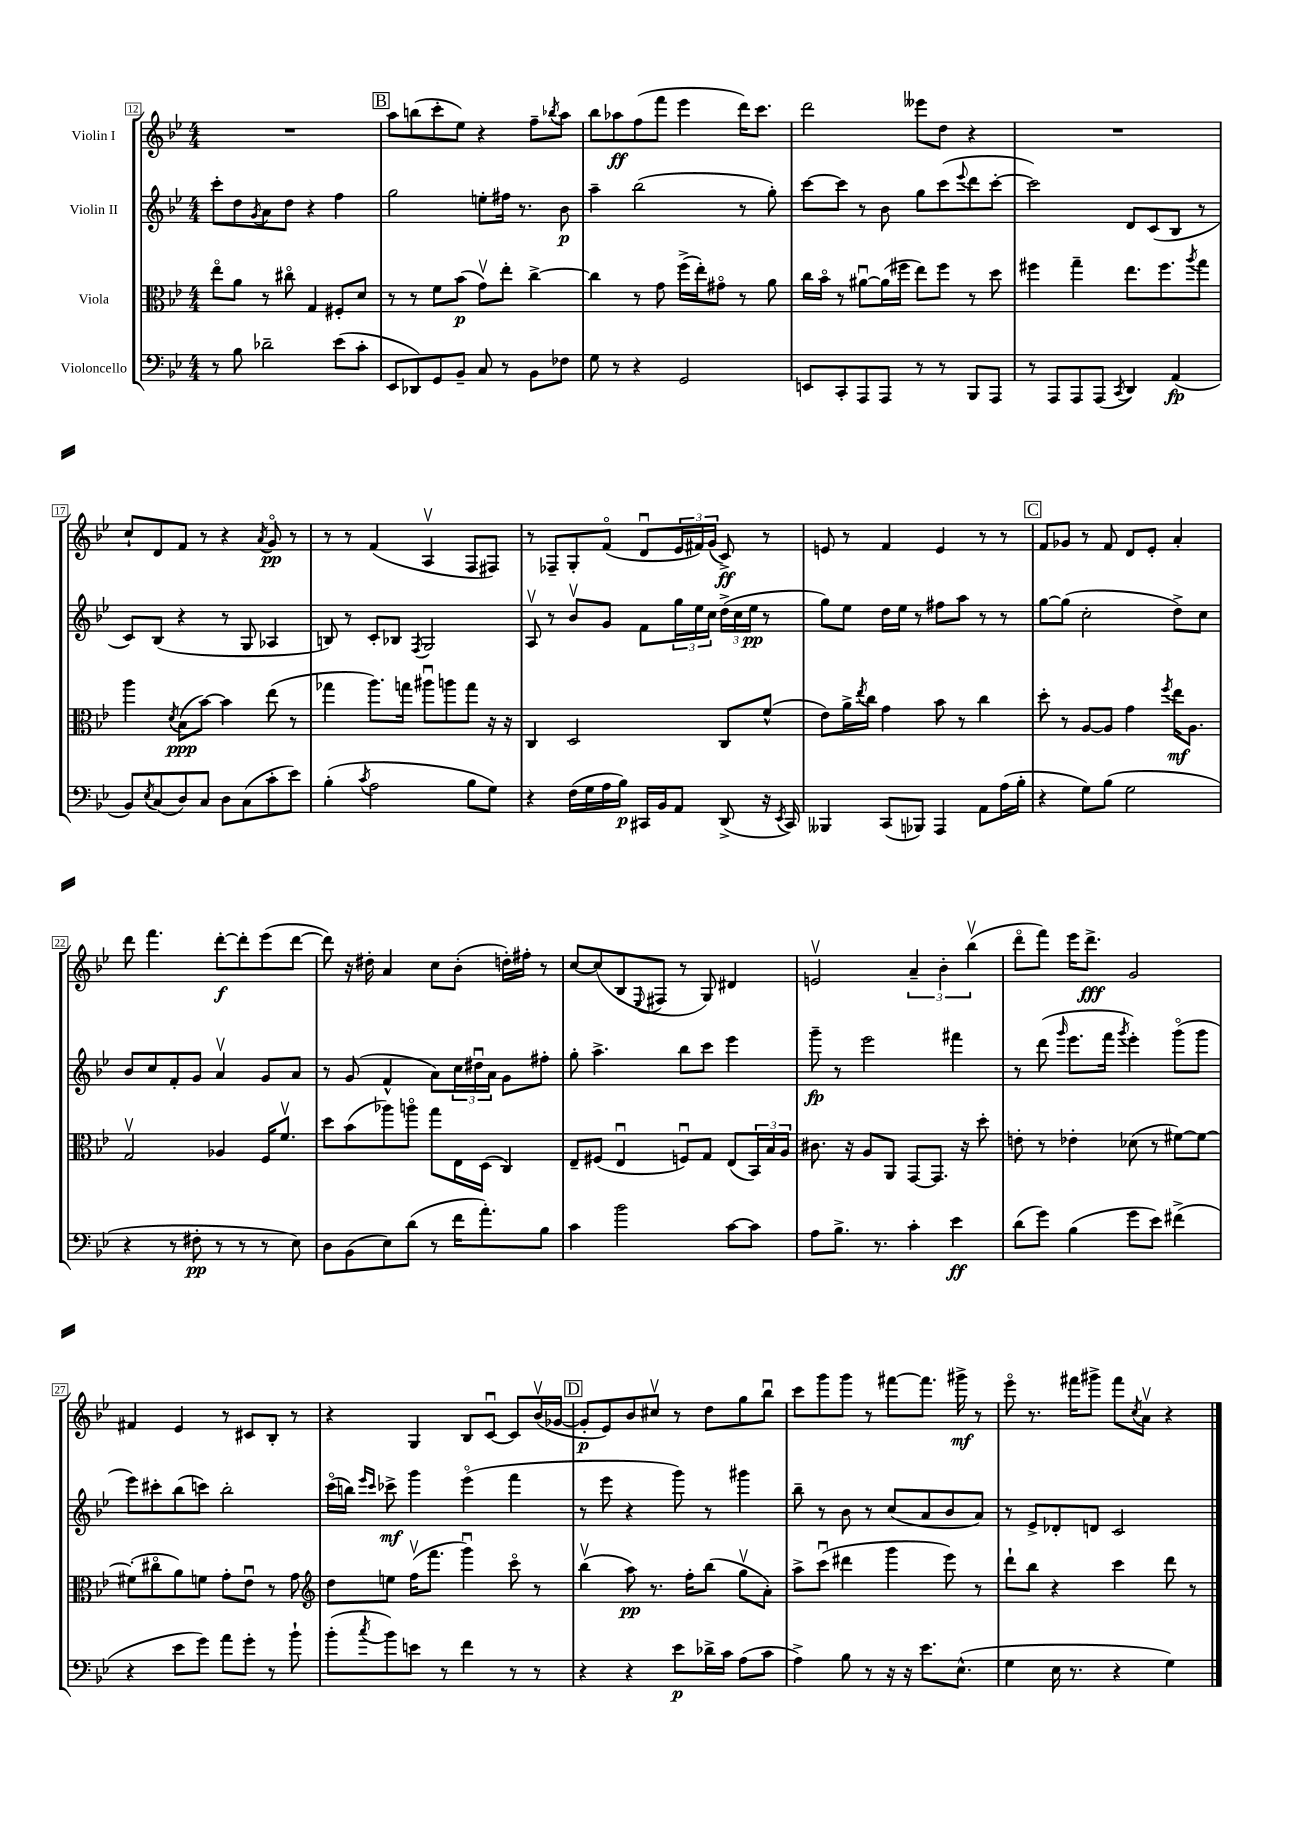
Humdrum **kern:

**kern	**kern	**kern	**kern
*staff4	*staff3	*staff2	*staff1
*clefF4	*clefC3	*clefG2	*clefG2
*k[b-e-]	*k[b-e-]	*k[b-e-]	*k[b-e-]
*M4/4	*M4/4	*M4/4	*M4/4
8r	8ee-o	8ccc'	1r
8B-	8a	8dd	.
.	.	8qg	.
2d-~	8r	8a	.
.	8cc#o	8dd	.
.	4G	4r	.
(8e-	8F#'	4ff	.
8c'	8d	.	.
=	=	=	=
8EE-	8r	2gg	8aa
8DD-)	8r	.	(8bb
8GG	8f	.	8ccc'
8BB-~	(8b-	.	8ee-)
8C	8gv)	8ee'	4r
8r	8ee-'	16ff#	.
.	.	8.r	.
8BB-	[4cc^	.	8ff~
.	.	.	8qbb-
8F-	.	8b-	8aa
=	=	=	=
8G	4cc]	4aa~	8bb-
8r	.	.	8aa-
4r	8r	(2bb-	(8ff
.	8g	.	8fff
2GG	(16ff^	.	4eee-
.	16ee-')	.	.
.	8g#o	.	.
.	8r	8r	16ddd)
.	.	.	8.ccc
.	8a	8gg')	.
=	=	=	=
8EE	16cc	[8ccc	2ddd
.	16b-o	.	.
8CC'	8r	8ccc]	.
8AAA	[8a#u	8r	.
8AAA	(16a#]	8b-	.
.	16ff#	.	.
8r	8ee-)	8gg	8eee--
8r	8ff#	(8ccc	8dd
.	.	8qqeee-	.
8BBB-	8r	8ddd	4r
8AAA	8dd	[8ccc'	.
=	=	=	=
8r	4ff#	2ccc])	1r
8AAA	.	.	.
8AAA	4gg~	.	.
(8AAA	.	.	.
8qCC	.	.	.
4DD)	8.ee-	8d	.
.	.	(8c	.
.	8.ff#	.	.
(4AA	.	8B-	.
.	8qaa	.	.
.	8gg	8r	.
=	=	=	=
8BB-)	4aa	8c)	8cc`
8qE-	.	.	.
(8C	.	(8B-	8d
.	8qd	.	.
8D)	(8B-	4r	8f
8C	[8b-)	.	8r
8D	4b-]	8r	4r
(8C	.	8G	.
.	.	.	8qa
8c'	(8ee-	4A-	8go
8e-)	8r	.	8r
=	=	=	=
(4B-'	4gg-	8B)	8r
.	.	8r	8r
8qc	.	.	.
2A	8.aa)	8c'	(4f
.	.	8B-	.
.	16gg	.	.
.	.	8qF	.
.	8aa#u	2G	4Av
.	8aa	.	.
8B-	8gg	.	8F
8G)	16r	.	8F#)
.	16r	.	.
=	=	=	=
4r	4C	8Av	8r
.	.	8r	8F-~
(16F	2D	8b-v	8G'
16G	.	.	.
16A	.	8g	(8fo
16B-)	.	.	.
16CC#	.	8f	8du
16BB-	.	.	.
8AA	.	24gg	24e-
.	.	24ee-	24f#)
.	.	24cc	(24g
(8DD^	8C	(24dd^	8c^)
.	.	24cc	.
.	.	24ee-	.
16r	(8f^^	8r	8r
8qEE-	.	.	.
16CC#)	.	.	.
=	=	=	=
4BBB--	8e-)	8gg)	8e
.	16a^	8ee-	8r
.	8qee-	.	.
.	16cc	.	.
(8CC	4g	16dd	4f
.	.	16ee-	.
8BBB-)	.	8r	.
4AAA	8b-	8ff#	4e
.	8r	8aa	.
8AA	4cc	8r	8r
(16A	.	8r	8r
16B-'	.	.	.
=	=	=	=
4r	8dd'	[8gg	8f
.	8r	(8gg]	8g-
8G)	[8A	2cc'	8r
(8B-	8A]	.	8f
2G	4g	.	8d
.	.	.	8e-'
.	8qff	.	.
.	16ee-	8dd^)	4a'
.	8.A	.	.
.	.	8cc	.
=	=	=	=
4r	2Gv	8b-	8ddd
.	.	8cc	4.fff
8r	.	8f'	.
8F#'	.	8g	.
8r	4A-	4av	[8ddd'
8r	.	.	8ddd']
8r	16F	8g	(8eee-
.	8.fv	.	.
8E-)	.	8a	[8ddd
=	=	=	=
8D	8dd	8r	8ddd])
(8BB-	(8b-	(8g	16r
.	.	.	16dd#'
8E-)	8aa-)	4f^^	4a
(8d	8aao	.	.
8r	8gg	8a)	8cc
16f	16E-	24cc	(8b-'
.	.	24dd#u	.
8.a')	(16D	.	.
.	.	24a	.
.	4C)	8g	16dd')
.	.	.	16ff#'
8B-	.	8ff#'	8r
=	=	=	=
4c	8E-~	8gg'	[8cc
.	(8F#	4.aa^	(8cc]
2b-	4E-u	.	8B-
.	.	.	8qqE-
.	.	.	8F#
.	8Fu)	8bb-	8r
.	8G	8ccc	8G)
[8c	(8E-	4eee-	4d#
8c]	24BB-)	.	.
.	24B-	.	.
.	24A	.	.
=	=	=	=
8A	8.c#	8ggg~	2ev
8.B-^	.	8r	.
.	16r	.	.
.	8A	2eee-	.
8.r	.	.	.
.	8AA	.	.
4c'	[8GG	.	6a~
.	8.GG]	.	.
.	.	.	6b-'
4e-	.	4fff#	.
.	16r	.	.
.	.	.	(6bb-v
.	8dd'	.	.
=	=	=	=
(8d	8e'	8r	8dddo
8g)	8r	(8ddd	8fff)
.	.	16qqggg	.
(4B-	4e-'	8.eee-	16eee-
.	.	.	8.ddd^
.	.	16fff	.
.	.	8qggg	.
8g	(8d-	4eee-')	2g
8e-)	8r	.	.
(4f#^	[8f#)	(8gggo	.
.	8f#_	8ggg	.
=	=	=	=
4r	(8f#']	8eee-)	4f#
.	8cc#o	8ccc#'	.
8e-	8a)	(8bb-	4e-
8g)	8f	8ccc)	.
8a	8g'	2bb-'	8r
8g'	8e-u	.	8c#
8r	8r	.	8B-'
8b-`	8g	.	8r
=	=	=	=
*	*clefG2	*	*
(8b-'	8dd	(16ccco	4r
.	.	16bb)	.
.	.	16qqeee-	.
8qcc	.	16qqccc	.
8b-)	8ee	8ccc-^	.
8e	(16ffv	4ggg	4G
.	8.fff	.	.
8r	.	.	.
4f	4gggu)	(4eee-o	8B-
.	.	.	[8cu
8r	8ccco	4fff	8c]
8r	8r	.	(16b-v
.	.	.	[16g-
=	=	=	=
4r	(4bb-v	8r	8g-']
.	.	8eee-	8e-)
4r	8aa)	4r	8b-
.	8.r	.	8cc#v
8e-	.	8ggg)	8r
.	16ff'	.	.
16d-^	(8bb-	8r	8dd
16c	.	.	.
(8A	8ggv	4ggg#	8gg
8c	8a')	.	8bb-u
=	=	=	=
4A^)	8aa^	8bb-~	8ccc
.	(8cccu	8r	8ggg
8B-	4ddd#	8b-	8ggg
8r	.	8r	8r
16r	4ggg	(8cc	[8fff#
16r	.	.	.
8.e-	.	8a	8.fff#]
.	8eee-)	8b-	.
(8.E-^^	.	.	16ggg#^
.	8r	8a)	8r
=	=	=	=
4G	8ddd`	8r	8eee-o
.	8bb-	8e-^	8.r
16E-	4r	8d-'	.
8.r	.	.	16fff#
.	.	8d	8ggg#^
4r	4ccc	2c	8fff#
.	.	.	8qcc
.	.	.	8av
4G)	8ddd	.	4r
.	8r	.	.
==	==	==	==
*-	*-	*-	*-
